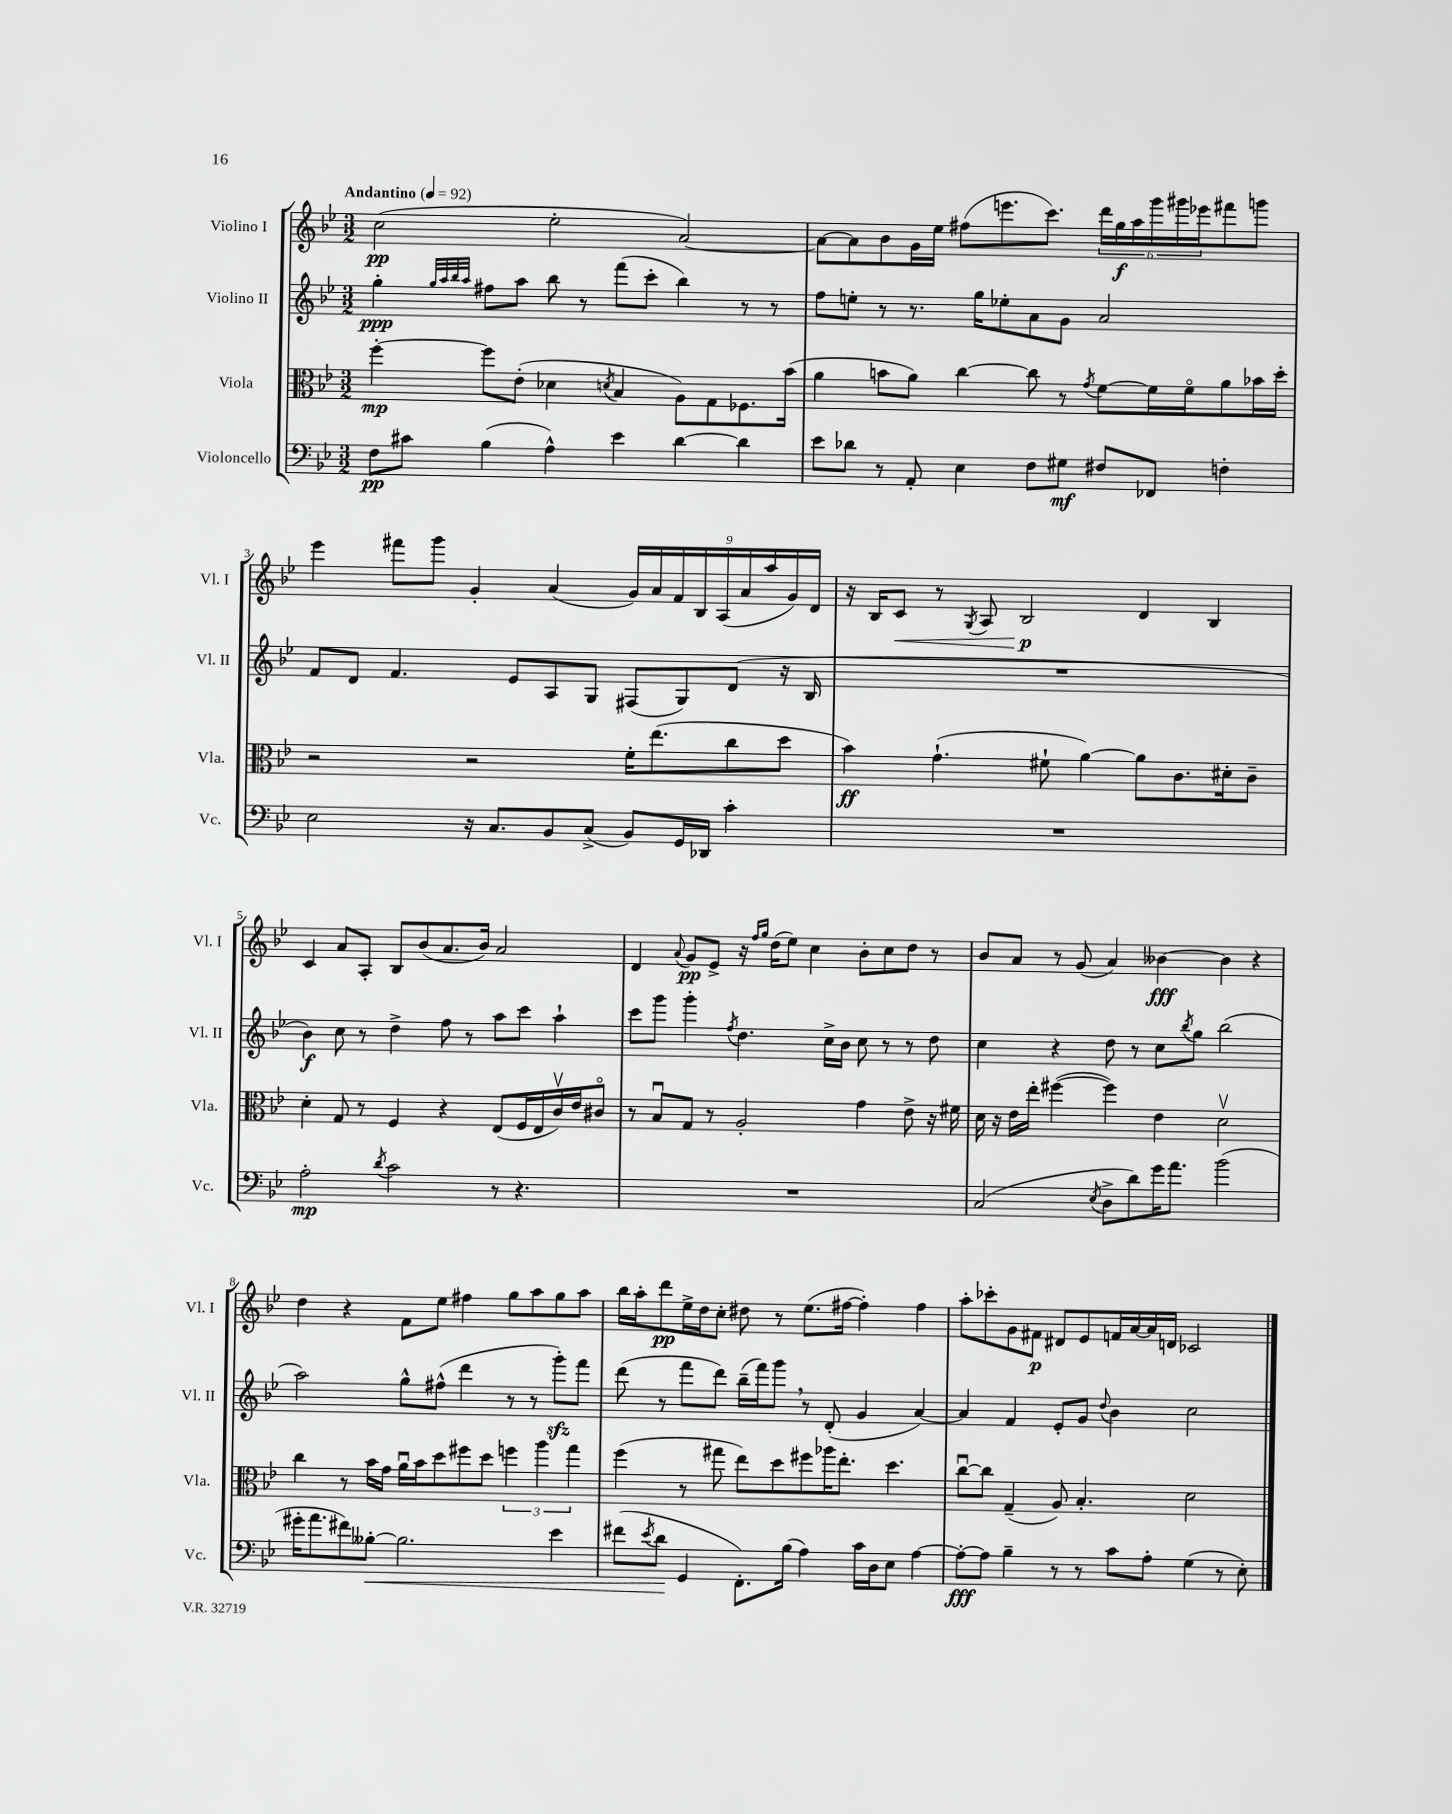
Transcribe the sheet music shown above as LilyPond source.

<<
\new StaffGroup <<
\new Staff = "s0" \with { instrumentName = "Violino I" shortInstrumentName = "Vl. I" } {
    \clef treble \key bes \major \numericTimeSignature \time 3/2 \tempo "Andantino" 4 = 92
    c''2\pp( ees''2-. a'2~) |
    a'8~ a'8 bes'8 g'16 ees''16 fis''8( e'''8. c'''8.) \tuplet 6/4 { d'''16 g''16\f a''16 g'''16 gis'''16 ees'''16 } fis'''8 g'''8 |
    ees'''4 fis'''8 g'''8 g'4-. a'4( \tuplet 9/8 { g'16) a'16 f'16 bes16 a16( a'16 a''16 g'16) d'16 } |
    r16 bes16 c'8\< r8 \acciaccatura { g8 } a8 bes2\p\! d'4 bes4 |
    c'4 a'8 a8-. bes8 bes'8( a'8. bes'16) a'2 |
    d'4 \appoggiatura { a'8 } g'8\pp ees'8-> r16 \grace { f''16 g''16 } d''16( ees''8) c''4 bes'8-. c''8 d''8 r8 |
    bes'8 a'8 r8 g'8( a'4) beses'4~\fff beses'4 r4 |
    d''4 r4 f'8 ees''8 fis''4 g''8 a''8 g''8 a''8 |
    bes''16 a''16-. d'''8\pp ees''16-> d''16 c''8-. dis''8 r8 ees''8.( fis''16~ fis''4-.) fis''4 |
    a''8-. ces'''8-. g'8 fis'8\p dis'8 ees'8 f'16 a'16~ a'16 d'16 ces'2 \bar "|." |
}
\new Staff = "s1" \with { instrumentName = "Violino II" shortInstrumentName = "Vl. II" } {
    \clef treble \key bes \major \numericTimeSignature \time 3/2
    g''4-.\ppp \grace { g''32 a''32 bes''32 a''32 } fis''8 a''8 bes''8 r8 f'''8( c'''8-. bes''4) r8 r8 |
    f''8 e''8-. r8 r8. g''16 ees''8-. a'8 g'8 a'2 |
    f'8 d'8 f'4. ees'8 a8 g8 fis8( g8) d'8( r16 bes16 |
    R1. |
    bes'4\f) c''8 r8 d''4-> f''8 r8 a''8 c'''8 a''4-! |
    c'''8 g'''8 g'''4-. \acciaccatura { f''8 } d''4. c''16-> bes'16 c''8 r8 r8 d''8 |
    c''4 r4 d''8 r8 c''8 \acciaccatura { bes''8 } g''8 bes''2( |
    a''2) g''8-^ fis''8-^( d'''4 r8 r8 g'''8-.\sfz) f'''8 |
    d'''8( r8 f'''8 d'''8) bes''16--( f'''16) g'''8 \breathe r8 d'8-.( g'4 a'4~) |
    a'4 f'4 ees'8-. g'8 \appoggiatura { d''8 } bes'4 c''2 \bar "|." |
}
\new Staff = "s2" \with { instrumentName = "Viola" shortInstrumentName = "Vla." } {
    \clef alto \key bes \major \numericTimeSignature \time 3/2
    f''4~-.\mp f''8 ees'8-.( des'4 \acciaccatura { d'8 } bes4 a8) g8 fes8. bes'16( |
    a'4 b'8 a'8) c''4~ c''8 r8 \acciaccatura { g'8 } f'8~ f'16 f'16\flageolet a'8 bes'16 d''16-. |
    r2 r2 f'16-. ees''8.( c''8 d''8 |
    bes'4\ff) g'4.-!( fis'8-! a'4~) a'8 c'8. dis'16-. c'8-- |
    d'4-. g8 r8 f4 r4 ees8( f16 ees16 c'16\upbow) ees'16 cis'8\flageolet |
    r8 bes8\downbow g8 r8 a2-. g'4 ees'8-> r16 fis'16 |
    d'16 r16 ees'16 ees''16-. fis''4~( fis''4) ees'4 d'2\upbow |
    c''4 r8 bes'16 g'16 a'16\downbow bes'16 d''8 fis''8 d''8 \tuplet 3/2 { f''4 a''4 g''4 } |
    f''4( r8 gis''8 ees''8) d''8 fis''8 aes''16 ees''8.-. d''4. |
    c''8~\downbow c''8 g4--( a8) bes4.-. d'2 \bar "|." |
}
\new Staff = "s3" \with { instrumentName = "Violoncello" shortInstrumentName = "Vc." } {
    \clef bass \key bes \major \numericTimeSignature \time 3/2
    f8\pp cis'8 bes4( a4-^) ees'4 d'4~ d'4 |
    ees'8 des'8 r8 a,8-. ees4 f8 gis8\mf fis8 fes,8 f4-. |
    ees2 r16 c8. bes,8 c8->( bes,8) g,16 des,16 c'4-. |
    R1. |
    a2-.\mp \acciaccatura { d'8 } c'2 r8 r4. |
    R1. |
    c2( \acciaccatura { ees8 } d8-> d'8) g'16 a'8. bes'2( |
    gis'16-. a'8. fis'8) beses8~-.\< beses2. ees'4 |
    fis'8( \acciaccatura { ees'8 } d'8\! g,4 f,8.-.) bes16( a4) c'16 d16 ees8 a4~ |
    a8~-.\fff a8 bes4-- r8 r8 c'8 a8-. g4( r8 ees8-.) \bar "|." |
}
>>
>>
